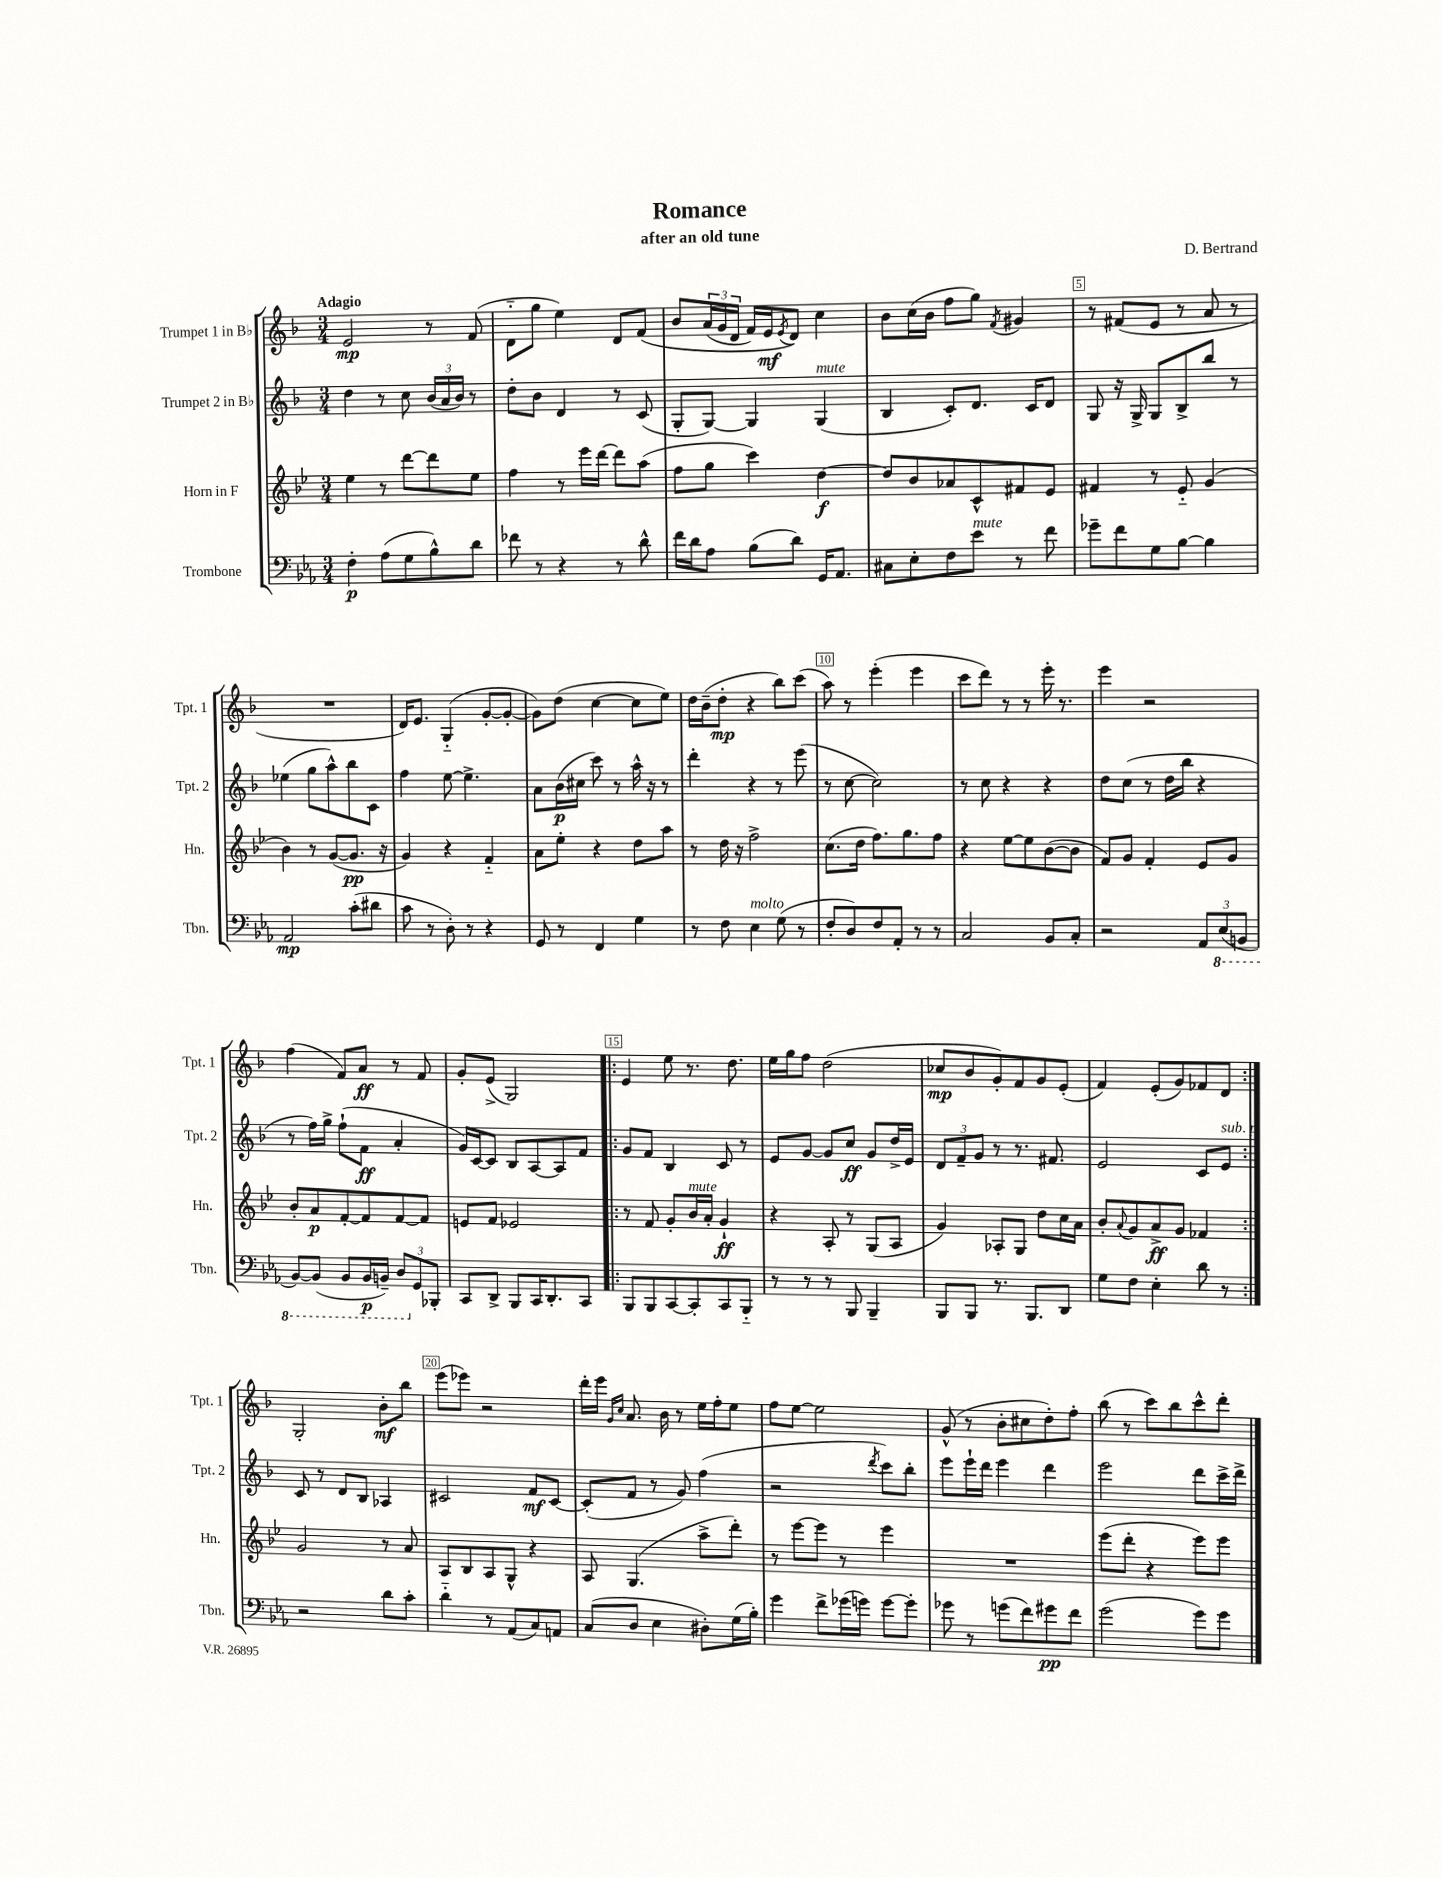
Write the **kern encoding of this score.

**kern	**dynam	**kern	**dynam	**kern	**dynam	**kern	**dynam
*part4	*part4	*part3	*part3	*part2	*part2	*part1	*part1
*staff4	*staff4	*staff3	*staff3	*staff2	*staff2	*staff1	*staff1
*I"Trombone	*	*I"Horn in F	*	*I"Trumpet 2 in B♭	*	*I"Trumpet 1 in B♭	*
*I'Tbn.	*	*I'Hn.	*	*I'Tpt. 2	*	*I'Tpt. 1	*
*clefF4	*	*clefG2	*	*clefG2	*	*clefG2	*
*k[b-e-a-]	*	*k[b-e-]	*	*k[b-]	*	*k[b-]	*
*M3/4	*	*M3/4	*	*M3/4	*	*M3/4	*
=1	=1	=1	=1	=1	=1	=1	=1
!	!	!	!	!	!	!LO:TX:a:B:t=Adagio	!
4F'\	p	4ee-\	.	4dd\	.	2e/	mp
(8A-\L	.	8r	.	8r	.	.	.
8G\	.	[8ddd\L	.	8cc\	.	.	.
8B-^^\)	.	8ddd\]	.	(24b-/LL	.	8r	.
.	.	.	.	24a/	.	.	.
.	.	.	.	24b-/JJ)	.	.	.
8d\J	.	8ee-\J	.	8r	.	(8f/	.
=2	=2	=2	=2	=2	=2	=2	=2
8f-X\	.	4ff\	.	8dd'\L	.	8d\L	.
8r	.	.	.	8b-\J	.	8gg\J	.
4r	.	8r	.	4d/	.	4ee\)	.
.	.	16eee-\LL	.	.	.	.	.
.	.	[16ddd\JJ	.	.	.	.	.
8r	.	8ddd\L]	.	8r	.	8d/L	.
8d^^\	.	(8aa\J	.	(8c/	.	(8f/J	.
=3	=3	=3	=3	=3	=3	=3	=3
16f\LL	.	8ff\L	.	8G'/L	.	8b-/L	.
16d\J	.	.	.	.	.	.	.
8A-\J	.	8gg\J	.	[8G/J)	.	(24a/L	.
.	.	.	.	.	.	24g/	.
.	.	.	.	.	.	24d/JJ	.
(8B-\L	.	4ccc\)	.	4G/]	.	16f/LL)	.
.	.	.	.	.	.	16e/J	mf
.	.	.	.	.	.	8qe/	.
8d\J)	.	.	.	.	.	8d/J)	.
!	!	!	!	!LO:TX:a:i:t=mute	!	!	!
16GG/KL	.	[4dd\	f	(4G/	.	4cc\	.
8.AA-/J	.	.	.	.	.	.	.
=4	=4	=4	=4	=4	=4	=4	=4
8C#X\L	.	8dd/L]	.	4B-/	.	8b-\L	.
8E-'\	.	8b-/	.	.	.	(16cc\L	.
.	.	.	.	.	.	16b-\JJ	.
8F\	.	8a-X/	.	8c'/L)	.	8ff\L	.
!LO:TX:a:i:t=mute	!	!	!	!	!	!	!
8e-\J	.	8c^^/	.	8.d/J	.	8gg\J)	.
.	.	.	.	.	.	8qf/	.
8r	.	8f#X/	.	.	.	4g#X/	.
.	.	.	.	16c/KL	.	.	.
8f\	.	8e-/J	.	8d/J	.	.	.
=5	=5	=5	=5	=5	=5	=5	=5
8g-X~\L	.	4f#X/	.	8G/	.	8r	.
8f\	.	.	.	16r	.	(8f#X/L	.
.	.	.	.	16G^/	.	.	.
8G\	.	8r	.	8G/L	.	8e/J	.
[8B-\J	.	8e-/	.	8B-^/	.	8r	.
4B-\]	.	(4g/	.	8bb-/J	.	8a/	.
.	.	.	.	8r	.	8r	.
!!LO:LB:g=z
=6	=6	=6	=6	=6	=6	=6	=6
2AA-/	mp	4b-\)	.	(4ee-X\	.	2.r	.
.	.	8r	.	8gg\L	.	.	.
.	.	([8g/L	.	8aa^^\)	.	.	.
(8c'\L	.	8.g/J]	pp	8bb-\	.	.	.
8d#X\J	.	.	.	8c\J	.	.	.
.	.	16r	.	.	.	.	.
=7	=7	=7	=7	=7	=7	=7	=7
8c\	.	4g/)	.	4ff\	.	16d/KL)	.
.	.	.	.	.	.	8.e/J	.
8r	.	.	.	.	.	.	.
8D'\)	.	4r	.	[8ee\	.	(4G/	.
8r	.	.	.	4.ee^\]	.	.	.
4r	.	4f/	.	.	.	[8g'/L	.
.	.	.	.	.	.	8g'/J_	.
=8	=8	=8	=8	=8	=8	=8	=8
8GG/	.	8a\L	.	8a\L	.	8g\L])	.
8r	.	8ee-'\J	.	(16b-\L	p	(8dd\J	.
.	.	.	.	16cc#X\JJ	.	.	.
4FF/	.	4r	.	8ccc\)	.	[4cc\	.
.	.	.	.	8r	.	.	.
4G\	.	8dd\L	.	16aa^^\	.	8cc\L]	.
.	.	.	.	16r	.	.	.
.	.	8aa\J	.	8r	.	8ee\J)	.
=9	=9	=9	=9	=9	=9	=9	=9
8r	.	8r	.	4ddd'\	.	16dd\LL	.
.	.	.	.	.	.	(16b-~\J	.
8F\	.	16dd\	.	.	.	8dd'\J	mp
.	.	16r	.	.	.	.	.
!LO:TX:a:i:t=molto	!	!	!	!	!	!	!
4E-\	.	2ff^\	.	4r	.	4r	.
(8G\	.	.	.	8r	.	8bb-\L)	.
8r	.	.	.	(8eee\	.	(8ccc\J	.
=10	=10	=10	=10	=10	=10	=10	=10
8F'/L	.	(8.cc\L	.	8r	.	8aa\)	.
8D/)	.	.	.	[8cc\	.	8r	.
.	.	16dd\Jk	.	.	.	.	.
8F/	.	8.ff\L)	.	2cc\])	.	(4eee'\	.
8AA-'/J	.	.	.	.	.	.	.
.	.	8.gg\	.	.	.	.	.
8r	.	.	.	.	.	4eee\	.
8r	.	8ff\J	.	.	.	.	.
=11	=11	=11	=11	=11	=11	=11	=11
2C/	.	4r	.	8r	.	8ccc\L	.
.	.	.	.	8cc\	.	8ddd\J)	.
.	.	[8ee-\L	.	4r	.	8r	.
.	.	8ee-\]	.	.	.	8r	.
8BB-/L	.	([8b-\	.	4r	.	16eee'\	.
.	.	.	.	.	.	8.r	.
8C'/J	.	8b-\J]	.	.	.	.	.
=12	=12	=12	=12	=12	=12	=12	=12
2r	.	8f/L)	.	8dd\L	.	4eee\	.
.	.	8g/J	.	(8cc\J	.	.	.
.	.	4f'/	.	8r	.	2r	.
.	.	.	.	16dd\LL	.	.	.
.	.	.	.	16bb-\JJ	.	.	.
12AA-/L	.	8e-/L	.	4r	.	.	.
*8ba	*	*	*	*	*	*	*
(12EE-/	.	.	.	.	.	.	.
.	.	8g/J	.	.	.	.	.
12BBBn/J	.	.	.	.	.	.	.
!!LO:LB:g=z
=13	=13	=13	=13	=13	=13	=13	=13
[8BBB-/L)	.	8b-'/L	.	8r	.	(4ff\	.
(8BBB-/J]	.	8a/	p	16ff\LL)	.	.	.
.	.	.	.	16gg^\JJ	.	.	.
8BBB-/L	.	[8f'/	.	(8ff`\L	.	8f/L)	.
16BBB-/L	p	8f/]	.	8f\J	ff	8a/J	ff
16BBBn~/JJ)	.	.	.	.	.	.	.
12DD/L	.	[8f/	.	4a'/	.	8r	.
*X8ba	*	*	*	*	*	*	*
12GG/	.	.	.	.	.	.	.
.	.	8f/J]	.	.	.	8f/	.
12BBB-X'/J	.	.	.	.	.	.	.
=14	=14	=14	=14	=14	=14	=14	=14
8CC/L	.	8en/L	.	16g/LL)	.	8g'/L	.
.	.	.	.	[16c/J	.	.	.
8DD^/J	.	8f/J	.	8c/J]	.	(8e^/J	.
8BBB-/L	.	2e-X/	.	8B-/L	.	2G/)	.
16CC/K	.	.	.	[8A/	.	.	.
8.DD'/	.	.	.	.	.	.	.
.	.	.	.	8A/]	.	.	.
8CC/J	.	.	.	8f/J	.	.	.
=15!|:	=15!|:	=15!|:	=15!|:	=15!|:	=15!|:	=15!|:	=15!|:
8BBB-/L	.	8r	.	8g/L	.	4e/	.
8BBB-/	.	8f/	.	8f/J	.	.	.
[8CC/	.	8g'/L	.	4B-/	.	8ee\	.
!	!	!LO:TX:a:i:t=mute	!	!	!	!	!
8CC'/]	.	16b-/L	.	.	.	8.r	.
.	.	16a'/JJ	.	.	.	.	.
8CC/	.	4g`/	ff	8c/	.	.	.
.	.	.	.	.	.	8.dd\	.
8BBB-/J	.	.	.	8r	.	.	.
=16	=16	=16	=16	=16	=16	=16	=16
8r	.	4r	.	8e/L	.	16ee\LL	.
.	.	.	.	.	.	16gg\J	.
8r	.	.	.	[8g/J	.	8ff\J	.
8r	.	8A'/	.	8g/L]	.	(2dd\	.
8BBB-/	.	8r	.	8cc/J	ff	.	.
4BBB-~/	.	(8G/L	.	8g/L	.	.	.
.	.	8A/J	.	16dd^/L	.	.	.
.	.	.	.	16e/JJ	.	.	.
=17	=17	=17	=17	=17	=17	=17	=17
8BBB-/L	.	4g/)	.	12d/L	.	8cc-X/L	mp
.	.	.	.	12f~/	.	.	.
8BBB-/J	.	.	.	.	.	8b-/	.
.	.	.	.	12g/J	.	.	.
8.r	.	8A-X'/L	.	8r	.	8g'/)	.
.	.	8G/J	.	8.r	.	8f/	.
8.BBB-/L	.	.	.	.	.	.	.
.	.	8dd\L	.	.	.	8g/	.
.	.	.	.	8.f#X/	.	.	.
8DD/J	.	16cc\L	.	.	.	(8e'/J	.
.	.	16a\JJ	.	.	.	.	.
=18	=18	=18	=18	=18	=18	=18	=18
8G\L	.	8b-'/L	.	2e/	.	4f/)	.
.	.	8qqa/	.	.	.	.	.
8F\J	.	8g/	.	.	.	.	.
4E-'\	.	8a^/	ff	.	.	(8e'/L	.
.	.	8g/J	.	.	.	8g/)	.
8d\	.	4f-X/	.	8c/L	.	8f-X/	.
!	!	!	!	!LO:TX:a:i:t=sub. p	!	!	!
8r	.	.	.	8e/J	.	8d/J	.
!!LO:LB:g=z
=19:|!	=19:|!	=19:|!	=19:|!	=19:|!	=19:|!	=19:|!	=19:|!
2r	.	2g/	.	8c/	.	2G'/	.
.	.	.	.	8r	.	.	.
.	.	.	.	8d/L	.	.	.
.	.	.	.	8B-/J	.	.	.
8d\L	.	8r	.	4A-X/	.	8b-'\L	mf
8c'\J	.	8a/	.	.	.	8bb-\J	.
=20	=20	=20	=20	=20	=20	=20	=20
4d\	.	8A/L	.	2c#X/	.	(8eee\L	.
.	.	8B-/	.	.	.	8eee-X\J)	.
8r	.	8A/	.	.	.	2r	.
(8AA-/L	.	8G^^/J	.	.	.	.	.
8C/)	.	4r	.	8f/L	mf	.	.
8AAn/J	.	.	.	[8c#/J	.	.	.
=21	=21	=21	=21	=21	=21	=21	=21
(8C/L	.	8A/	.	(8c#'/L]	.	16ddd'\LL	.
.	.	.	.	.	.	16eee\JJ	.
.	.	.	.	.	.	16qqg/LL	.
.	.	.	.	.	.	16qqcc/JJ	.
8D/J	.	(4.G/	.	8f/J	.	8.a/	.
4E-\	.	.	.	8r	.	.	.
.	.	.	.	.	.	16b-\	.
.	.	.	.	8g/)	.	8r	.
8D#X'\L)	.	8aa^\L	.	(4ff\	.	16ee\LL	.
.	.	.	.	.	.	16ff'\J	.
(16G\L	.	8ddd'\J)	.	.	.	8ee\J	.
16B-'\JJ)	.	.	.	.	.	.	.
=22	=22	=22	=22	=22	=22	=22	=22
4g\	.	8r	.	2r	.	8ff\L	.
.	.	[8eee-\L	.	.	.	[8ee\J	.
8f^\L	.	8eee-\J]	.	.	.	2ee\]	.
(16g-X\L	.	8r	.	.	.	.	.
16gn\JJ)	.	.	.	.	.	.	.
.	.	.	.	8qddd/	.	.	.
[8g\L	.	4eee-\	.	8ccc\L)	.	.	.
8g'\J]	.	.	.	8bb-'\J	.	.	.
=23	=23	=23	=23	=23	=23	=23	=23
8g-X\	.	2.r	.	8eee\L	.	(8g^^/	.
8r	.	.	.	16eee`\L	.	8r	.
.	.	.	.	16ddd\JJ	.	.	.
(8gn\L	.	.	.	4eee\	.	8b-'\L	.
8f\)	.	.	.	.	.	8cc#X\	.
8g#X\	pp	.	.	4ddd\	.	8dd'\)	.
8f\J	.	.	.	.	.	8ff'\J	.
=24	=24	=24	=24	=24	=24	=24	=24
(2g\	.	(8eee-\L	.	2eee\	.	(8bb-\	.
.	.	8ddd'\J	.	.	.	8r	.
.	.	4r	.	.	.	8ccc\L)	.
.	.	.	.	.	.	8bb-\	.
8g\L)	.	8eee-\L)	.	8ddd\L	.	8ccc^^\	.
8g\J	.	8eee-\J	.	16ccc^\L	.	8ddd'\J	.
.	.	.	.	16ddd^\JJ	.	.	.
==	==	==	==	==	==	==	==
*-	*-	*-	*-	*-	*-	*-	*-
